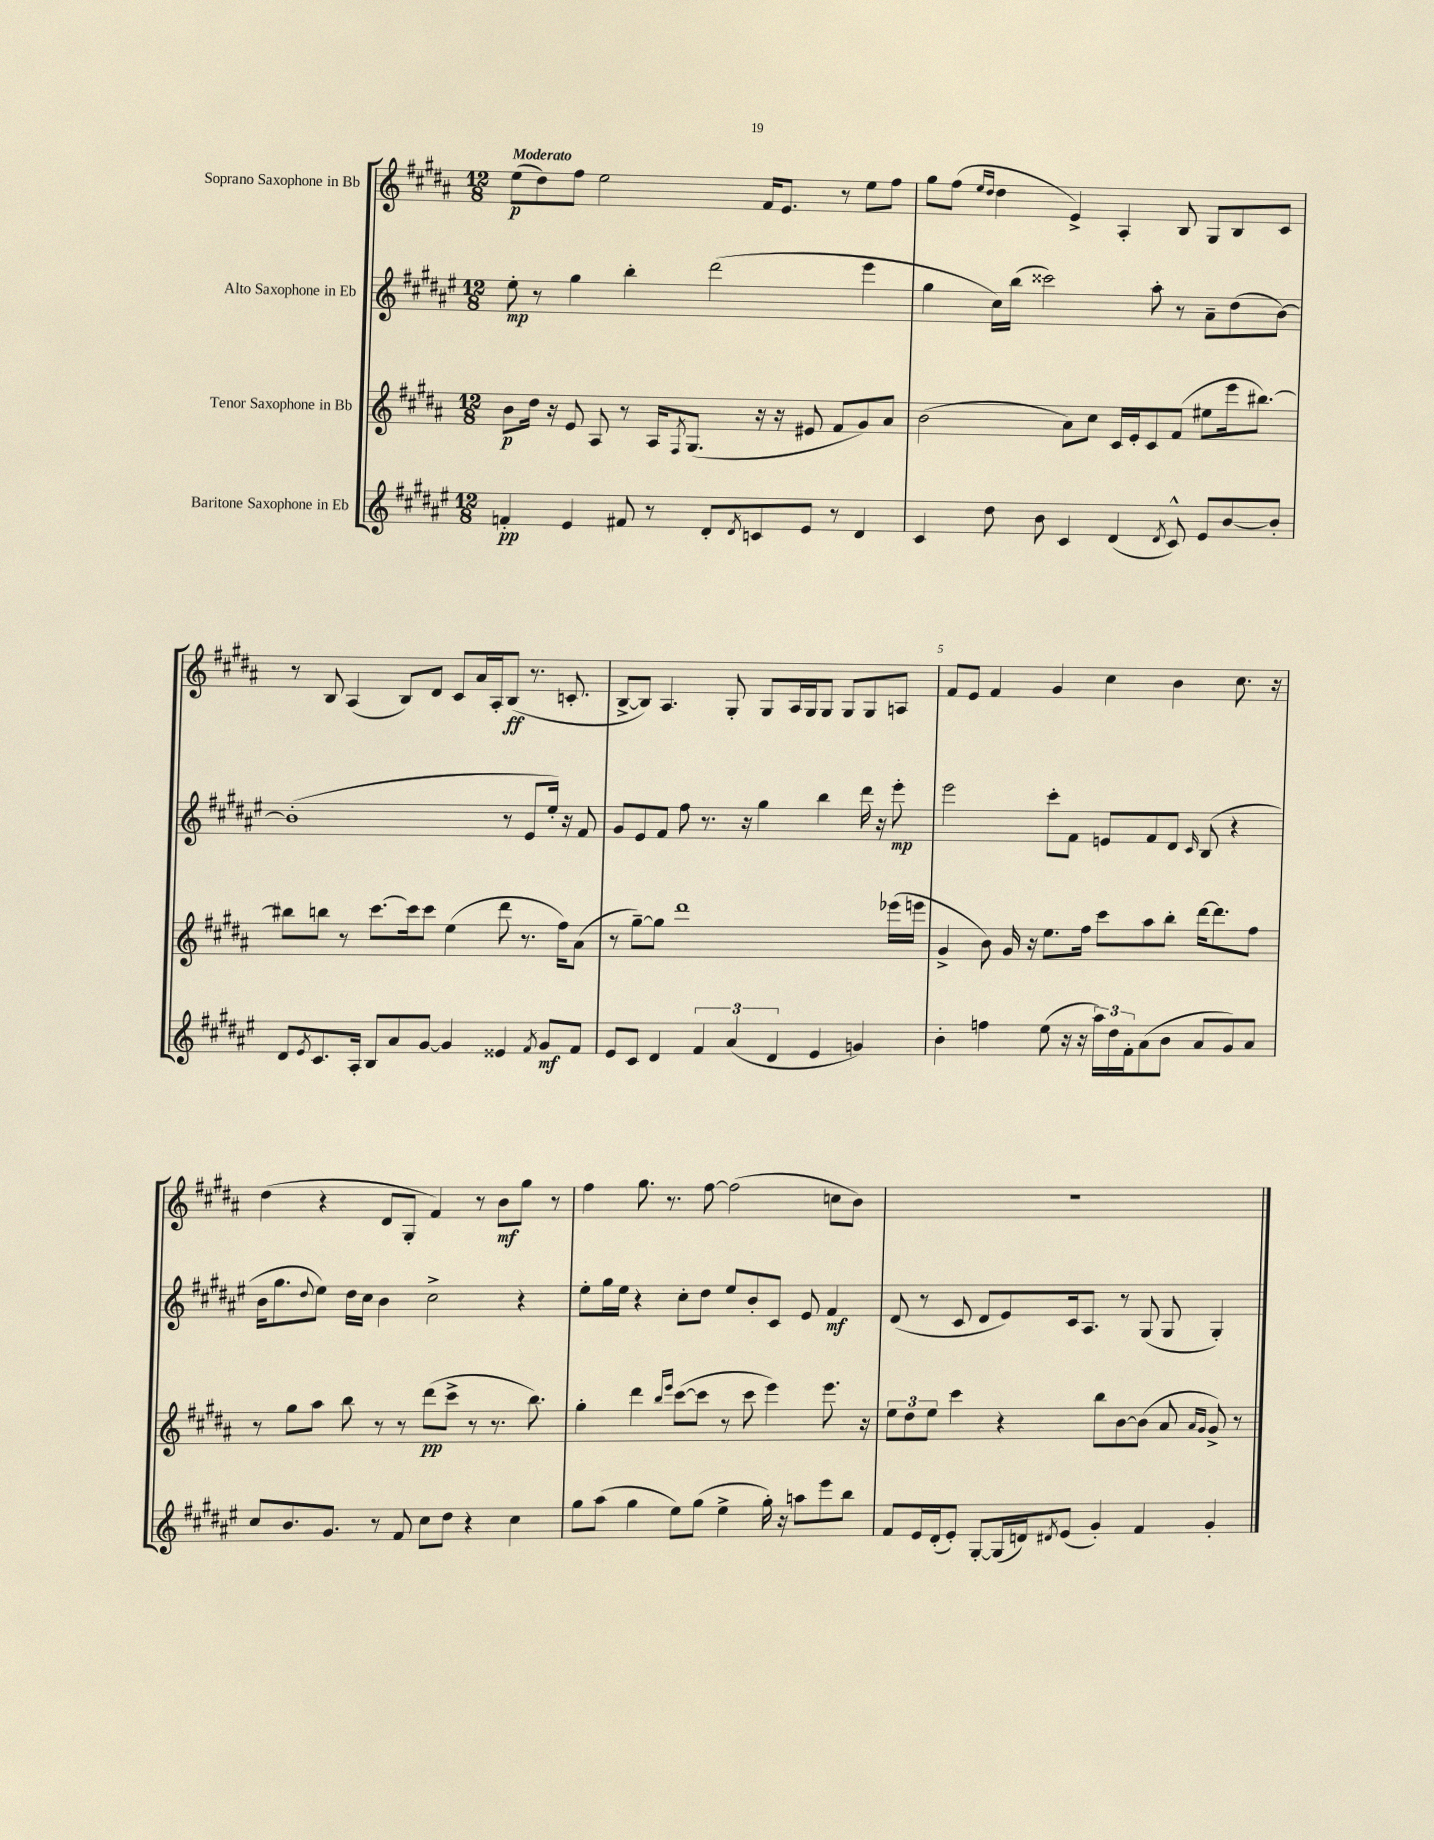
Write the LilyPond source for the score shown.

<<
\new StaffGroup <<
\new Staff = "s0" \with { instrumentName = "Soprano Saxophone in Bb" } {
    \clef treble \key b \major \numericTimeSignature \time 12/8 \tempo "Moderato"
    e''8\p( dis''8) fis''8 e''2 fis'16 e'8. r8 e''8 fis''8 |
    gis''8 fis''8( \grace { e''16 dis''16 } dis''4 e'4->) ais4-. b8 gis8 b8 cis'8 |
    r8 b8 ais4( b8) dis'8 cis'8 ais'16 ais16-. b8\ff( r8. c'8.-. |
    b8~-> b8) ais4. gis8-. gis8 ais16 gis16 gis8 gis8 gis8 a8 |
    fis'8 e'8 fis'4 gis'4 cis''4 b'4 cis''8. r16 |
    dis''4( r4 dis'8 gis8-. fis'4) r8 b'8\mf gis''8 r8 |
    fis''4 gis''8. r8. fis''8~ fis''2( c''8 b'8) |
    R1. \bar "|." |
}
\new Staff = "s1" \with { instrumentName = "Alto Saxophone in Eb" } {
    \clef treble \key fis \major \numericTimeSignature \time 12/8
    eis''8-.\mp r8 gis''4 b''4-. dis'''2( eis'''4 |
    gis''4 cis''16) b''16( cisis'''2) ais''8-. r8 ais'8-- dis''8( b'8~) |
    b'1-.( r8 eis'8 eis''16-.) r16 fis'8 |
    gis'8 eis'8 fis'8 fis''8 r8. r16 gis''4 b''4 dis'''16 r16 eis'''8-.\mp |
    eis'''2 cis'''8-. fis'8 e'8 fis'8 dis'8 \grace { cis'16 } b8( r4 |
    b'16 gis''8. \appoggiatura { dis''8 } eis''8) dis''16 cis''16 b'4 cis''2-> r4 |
    eis''8-. gis''16 eis''16 r4 cis''8-. dis''8 eis''8 b'8-. cis'8 eis'8 fis'4\mf |
    dis'8( r8 cis'8 dis'8 eis'8) cis'16 ais8. r8 gis8( gis8 gis4-.) \bar "|." |
}
\new Staff = "s2" \with { instrumentName = "Tenor Saxophone in Bb" } {
    \clef treble \key b \major \numericTimeSignature \time 12/8
    b'8\p dis''16 r16 e'8 ais8 r8 ais16 \acciaccatura { fis8 } gis8.( r16 r16 eis'8 fis'8 gis'8) ais'8 |
    b'2( ais'8) cis''8 cis'16 e'16-. cis'8 fis'8( eis''8 e'''16 bis''8.~) |
    bis''8 b''8 r8 cis'''8.~ cis'''16 cis'''8 e''4( dis'''8 r8. fis''16) ais'8( |
    r8 gis''8~--) gis''8 dis'''1 ees'''16( e'''16 |
    gis'4-> b'8) gis'16 r16 e''8. fis''16 cis'''8 ais''8 b''8-. dis'''16~ dis'''8. fis''8 |
    r8 gis''8 ais''8 b''8 r8 r8 dis'''8\pp( cis'''8-> r8 r8. b''8.) |
    gis''4-. dis'''4 \grace { b''16 e'''16 } cis'''8~( cis'''8 r8 cis'''8 e'''4) e'''8. r16 |
    \tuplet 3/2 { e''8 dis''8 e''8 } cis'''4 r4 b''8 b'8~ b'8( ais'8 \grace { ais'16 gis'16 } gis'8->) r8 \bar "|." |
}
\new Staff = "s3" \with { instrumentName = "Baritone Saxophone in Eb" } {
    \clef treble \key fis \major \numericTimeSignature \time 12/8
    f'4-.\pp eis'4 fis'8 r8 dis'8-. \acciaccatura { dis'8 } c'8 eis'8 r8 dis'4 |
    cis'4 dis''8 b'8 cis'4 dis'4( \acciaccatura { dis'8 } cis'8-^) eis'8 b'8~ b'8-. |
    dis'8 \acciaccatura { eis'8 } cis'8. ais16-. b8 ais'8 gis'8~ gis'4 eisis'4 \acciaccatura { fis'8 } gis'8\mf fis'8 |
    eis'8 cis'8 dis'4 \tuplet 3/2 { fis'4 ais'4( dis'4 } eis'4 g'4) |
    b'4-. f''4 eis''8( r16 r16 \tuplet 3/2 { ais''16) dis''16 fis'16-. } ais'8( b'8 ais'8 gis'8) ais'8 |
    cis''8 b'8. gis'8. r8 fis'8 cis''8 dis''8 r4 cis''4 |
    gis''8 ais''8( gis''4 eis''8) gis''8( eis''4-> gis''16-.) r16 a''8 eis'''8 b''8 |
    fis'8 eis'16 dis'16-.( eis'8-.) gis8~-. gis16( d'16) \acciaccatura { dis'8 } eis'8( gis'4-.) fis'4 gis'4-. \bar "|." |
}
>>
>>
\layout { \context { \Score \override BarNumber.break-visibility = ##(#f #t #t) barNumberVisibility = #(every-nth-bar-number-visible 5) } }
